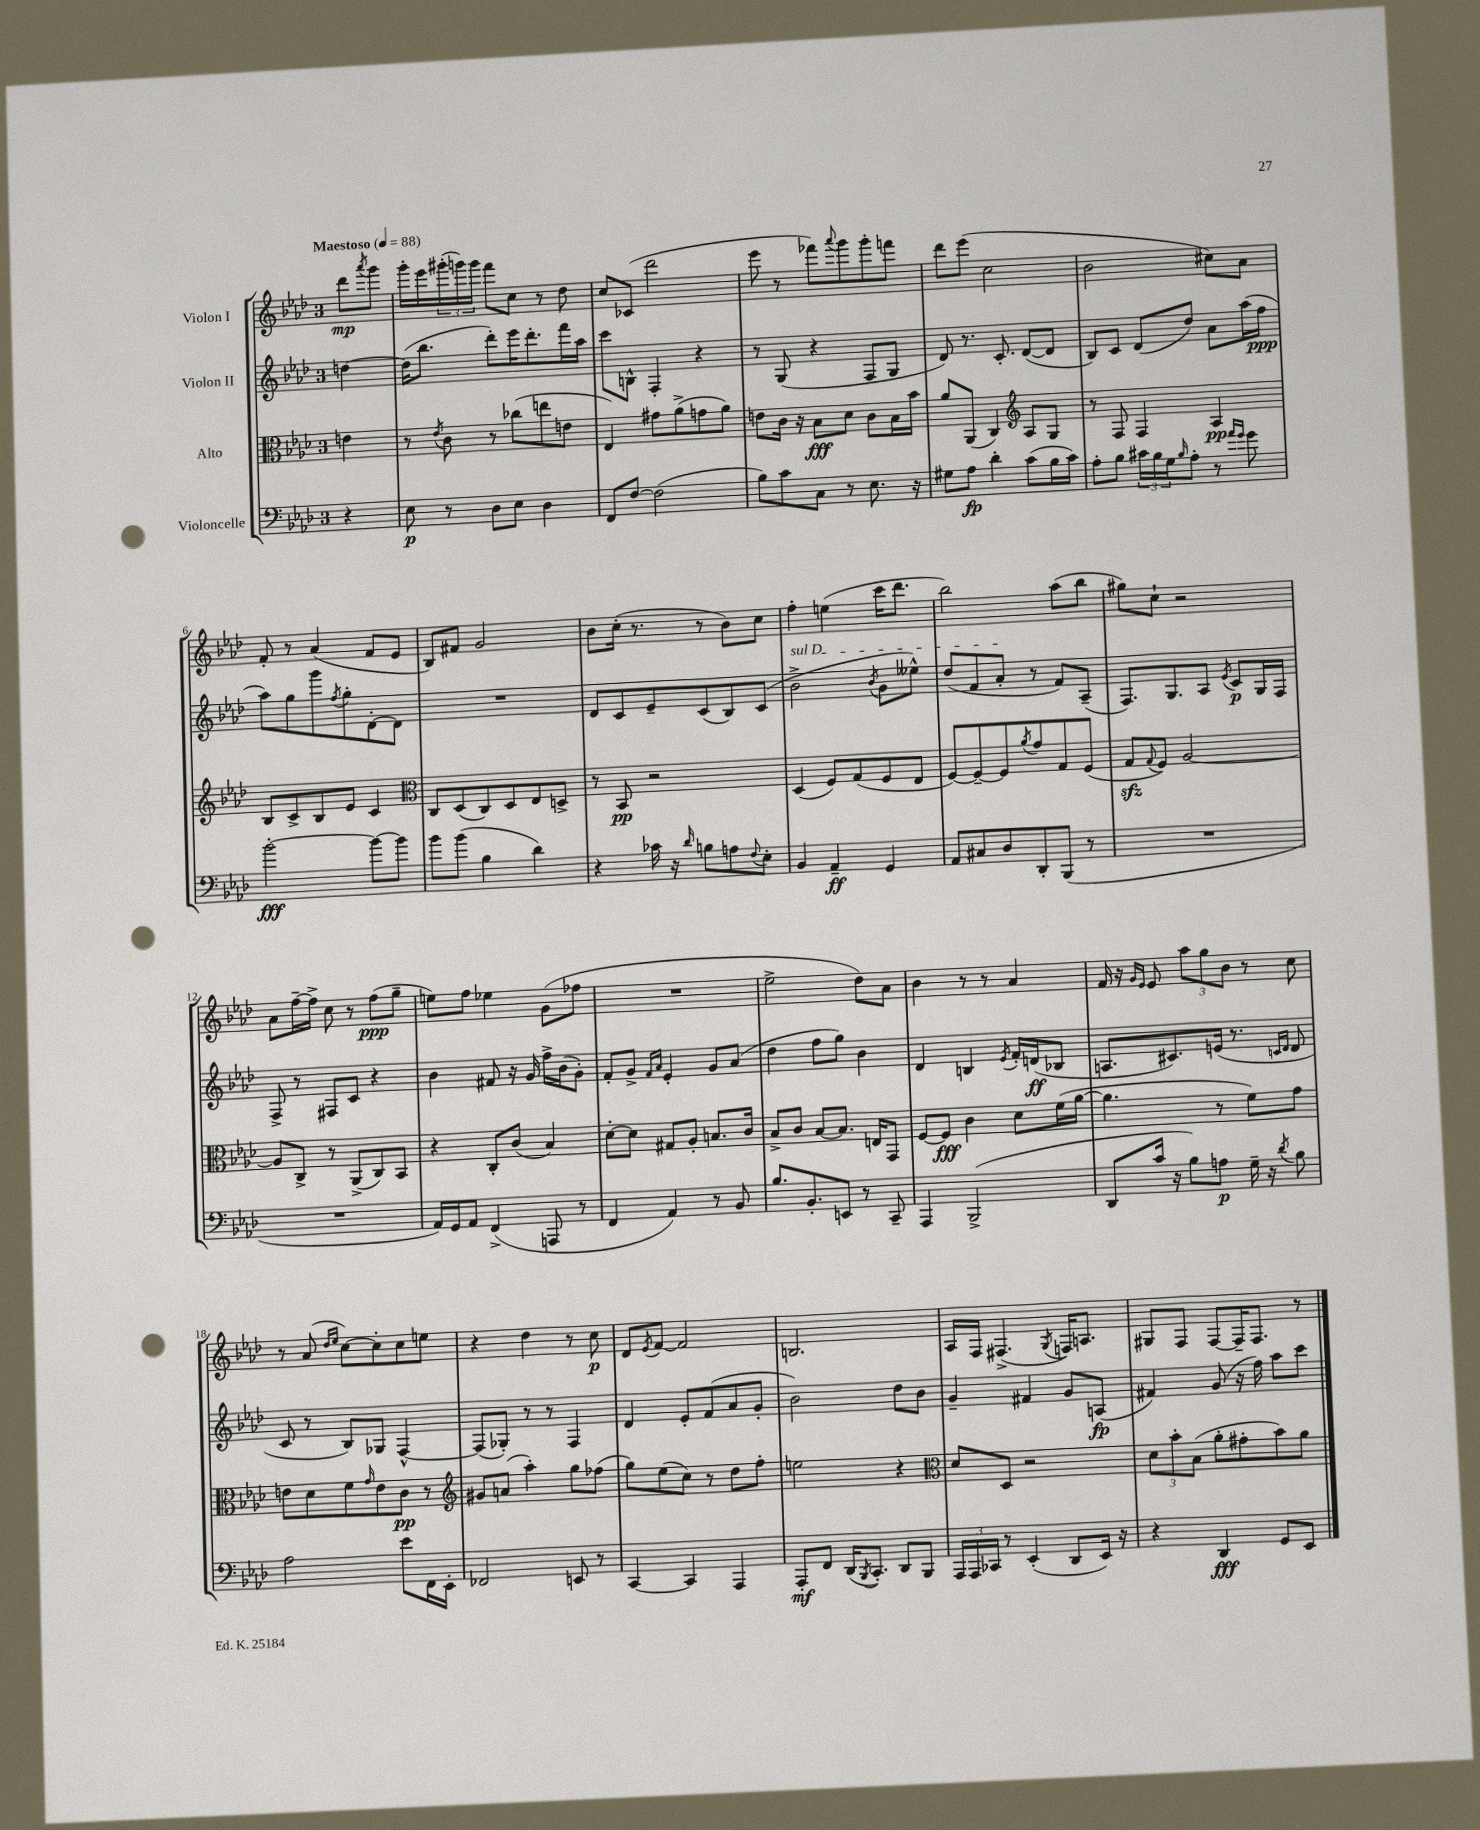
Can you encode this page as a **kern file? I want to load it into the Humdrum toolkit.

**kern	**kern	**kern	**kern
*staff4	*staff3	*staff2	*staff1
*clefF4	*clefC3	*clefG2	*clefG2
*k[b-e-a-d-]	*k[b-e-a-d-]	*k[b-e-a-d-]	*k[b-e-a-d-]
*M3/4	*M3/4	*M3/4	*M3/4
*MM88	*MM88	*MM88	*MM88
4r	4e	[4dd	8ddd-
.	.	.	8qaaa-
.	.	.	8ggg
=	=	=	=
8E-	8r	(16dd]	16ggg'
.	.	8.bb-	16eee-
.	8qe-	.	.
8r	8c	.	(24ggg#'
.	.	.	24ggg)
.	.	.	24ggg
8D-	8r	8ddd-')	8fff
8E-	(8cc-	16eee-	8cc
.	.	8.ddd-'	.
4D-	8ee	.	8r
.	8e	16fff	8dd-
.	.	16aa-	.
=	=	=	=
8FF	4E-)	8ccc	8cc
[8F	.	8B^^	(8c-
(2F]	8g#	4F'	2ddd-
.	(8a-^	.	.
.	8g	4r	.
.	8a-)	.	.
=	=	=	=
8B-)	8e	8r	8eee-
8c	16c	(8G	8r
.	16r	.	.
8C	8B-	4r	8fff-)
.	.	.	8qqaaa-
8r	8d-	.	8ggg
8.E-	8c	8F	8ggg'
.	16B-	8G	8fff
16r	16b-	.	.
=	=	=	=
8G#	8a-	8d-)	8ddd-
8A-	(8AA-	8.r	(8eee-
4d-'	4C)	.	2cc
.	.	8.c'	.
*	*clefG2	*	*
(8c	8A-	([8d-	.
16B-	8G	8d-]	.
16c)	.	.	.
=	=	=	=
8A-'	8r	8B-)	2b-
8B-	8F	8c	.
24c#	4F	(8d-	.
24B-	.	.	.
24G	.	.	.
16qqB-	.	.	.
8A-'	.	8dd-)	.
8r	4A-	8a-	8cc#)
16qqa-	.	.	.
16qqg	.	.	.
8g	.	(16aa-	8a-
.	.	16ff	.
=	=	=	=
[2b-'	8B-	8aa-)	8f'
.	8c^	8gg	8r
.	8B-	8ggg	(4a-
.	.	8qff	.
.	8e-	8gg'	.
8b-_	4c	[8d-'	8f
8b-]	.	8d-]	8e-
=	=	=	=
*	*clefC3	*	*
8b-	8C	2.r	8B-)
(8b-	(8D-	.	8f#
4B-	8C)	.	2g
.	8D-	.	.
4d-)	8E-	.	.
.	8D^	.	.
=	=	=	=
4r	8r	8d-	8b-
.	8BB-	8c	(16cc'
.	.	.	8.r
16c-	2r	8e-~	.
16r	.	.	.
16qqd-	.	.	.
8B	.	(8c	8r
8A	.	8B-)	8b-)
8qqF	.	.	.
8E-'	.	(8c	8cc
=	=	=	=
4BB-	(4D-	2b-^	4ff'
4AA-~	8F)	.	(4ee
.	(8G	.	.
.	.	8qb-	.
4GG	8F	8g	16ccc
.	.	.	8.ddd-
.	8E-	8ee--^^)	.
=	=	=	=
8AA-	[8F)	(8dd-	2bb-)
8C#	8F~_	8f	.
8D-	8F]	8a-'	.
.	8qa-	.	.
8DD-'	8g	8r	.
(8BBB-	8G	8f)	(8aa-
8r	(8F	(8A-~	8bb-
=	=	=	=
2.r	8G	8.F)	8gg#)
.	8qqG	.	.
.	8F)	.	8cc`
.	.	8.G	.
.	[2A-	.	2r
.	.	8A-	.
.	.	8qe-	.
.	.	8c	.
.	.	16G	.
.	.	16F	.
=	=	=	=
2.r	8A-]	8F^	8a-
.	8C^	8r	[16ff~
.	.	.	16ff^]
.	8r	8F#	8cc
.	(8AA-^	8c	8r
.	8C)	4r	(8ff
.	8BB-	.	8gg~
=	=	=	=
16AA-)	4r	4b-	8ee)
16GG	.	.	.
8AA-	.	.	8ff
(4FF^	8C'	8f#	4ee-
.	(8c	16r	.
.	.	16g	.
8AAA	4B-)	16ff^	(8g
.	.	(16b-	.
8r	.	8g')	8ff-
=	=	=	=
4FF	[8d-'	8f'	2.r
.	8d-]	8g^	.
.	.	16qqf	.
.	.	16qqa-	.
4AA-)	8G#	4e-'	.
.	8A-'	.	.
8r	8.B	8g	.
8BB-	.	(8a-	.
.	16c	.	.
=	=	=	=
8.B-	8B-^	4dd-	2ee-^
.	8c	.	.
8.BB-'	.	.	.
.	[8B-	8ff	.
8EE	8.B-]	8gg)	.
8r	.	4b-	8dd-)
.	16E	.	.
8CC~	8GG	.	8a-
=	=	=	=
4AAA-	[8F	4d-	4b-
.	8F]	.	.
(2BBB-^	4c	4B	8r
.	.	.	8r
.	.	8qe-	.
.	8d-	16f'	4a-
.	.	(16d	.
.	(16f	8B-	.
.	[16a-	.	.
=	=	=	=
8DD-	4.a-]	8.A	16f
.	.	.	16r
.	.	.	16qqg
.	.	.	16qqe-
16c	.	.	8e-
16r	.	8.c#)	.
8B-)	.	.	12aa-
.	.	.	12gg
8A	8r	(16e	.
.	.	.	12b-
.	.	8.r	.
16G~	8f)	.	8r
16r	.	.	.
.	.	16qqc	.
8qd-	.	16qqd-	.
8B-	8g	8d-	8cc
=	=	=	=
2A-	8e	8c	8r
.	8d-	8r	(8a-
.	.	.	16qqdd-
.	.	.	16qqee-
.	8f	8B-)	[8cc)
.	16qqg	.	.
.	8e	8G-	8cc']
8e-	8c	[4F^^	8cc
16FF	8r	.	8ee
16EE-'	.	.	.
=	=	=	=
*	*clefG2	*	*
2FF-	8g#	(8F]	4r
.	(8a	8G-')	.
.	4aa-')	8r	4dd-
.	.	8r	.
8EE	8gg	4F	8r
8r	(8ff-	.	8cc
=	=	=	=
[4CC	8gg)	4d-	8d-
.	.	.	8qe-
.	(8ee-	.	[8f
4CC]	8cc)	8e-'	2f]
.	8r	(8f	.
4AAA-	8dd-	8a-	.
.	8ff'	8g'	.
=	=	=	=
8AAA-'	2ee	2b-)	2.B
8FF	.	.	.
(16DD-	.	.	.
8qBBB-	.	.	.
8.CC')	.	.	.
8DD-	4r	8dd-	.
8BBB-	.	8b-	.
=	=	=	=
*	*clefC3	*	*
24AAA-	8d-	4g~	16A-
24AAA-	.	.	.
.	.	.	16F
24CC-	.	.	.
8r	8D-	.	(4.F#^
(4EE-'	2r	4f#	.
.	.	.	8qG
8DD-	.	8g	16F)
.	.	.	8.A
16EE-)	.	(8A	.
16r	.	.	.
=	=	=	=
4r	12d-	4f#)	8G#
.	12b-'	.	.
.	.	.	8F
.	(12B-	.	.
4DD-	8a-'	(8g	[8F
.	8g#'	16r	16F~]
.	.	16ff)	8.F
8GG	8b-)	8aa-	.
8EE-	8a-	8ccc	8r
==	==	==	==
*-	*-	*-	*-
